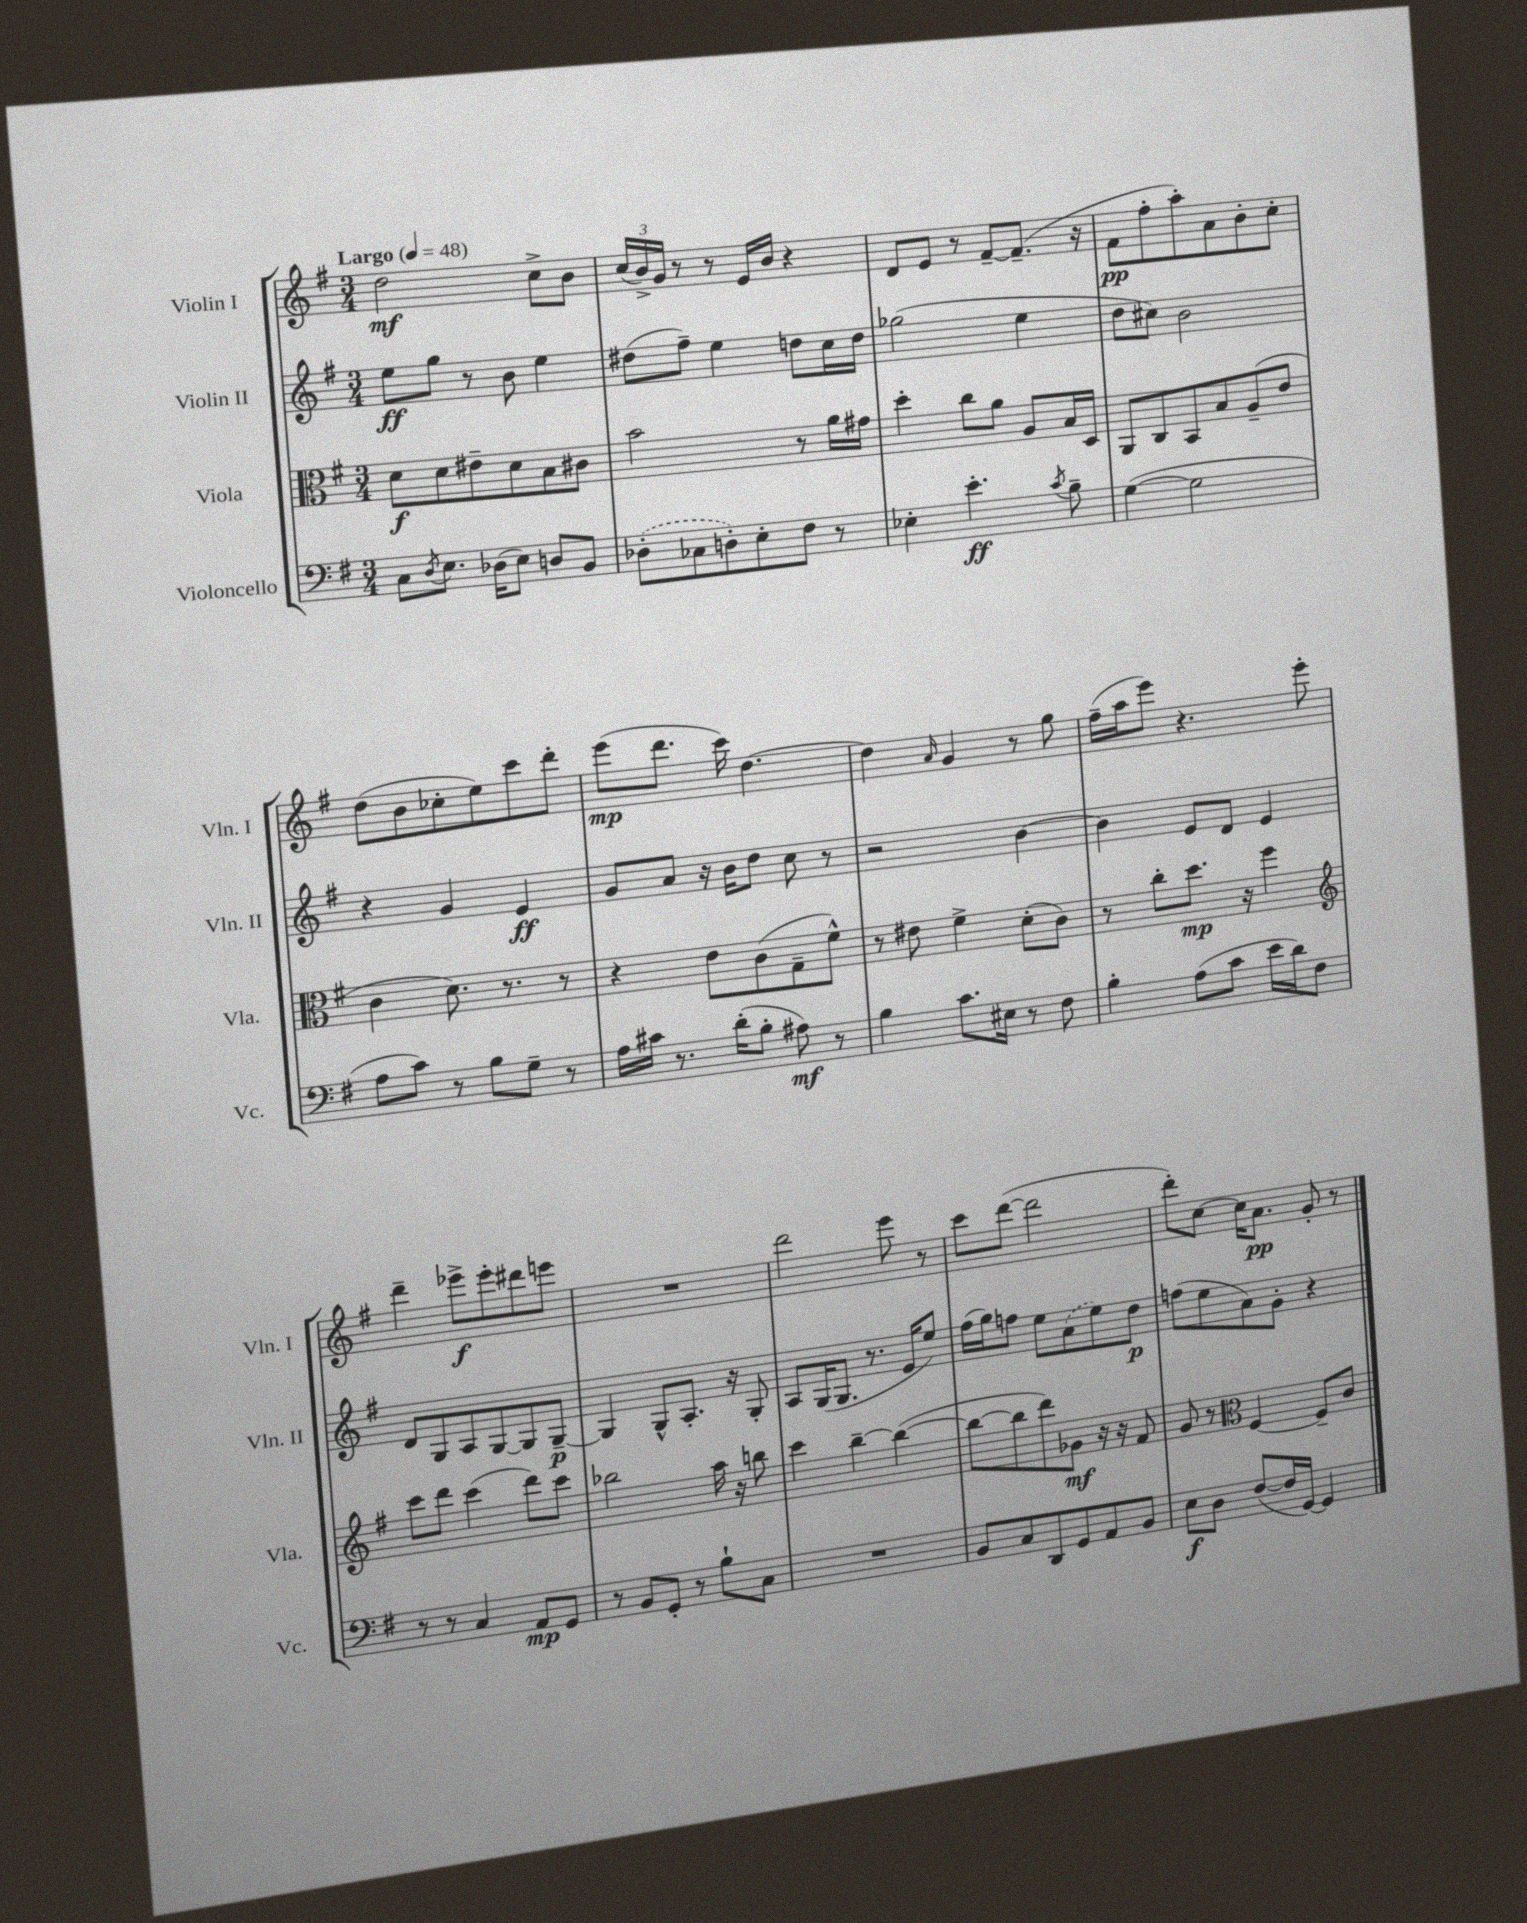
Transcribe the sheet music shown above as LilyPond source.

<<
\new StaffGroup <<
\new Staff = "s0" \with { instrumentName = "Violin I" shortInstrumentName = "Vln. I" } {
    \clef treble \key g \major \numericTimeSignature \time 3/4 \tempo "Largo" 4 = 48
    d''2\mf c''8-> b'8 |
    \tuplet 3/2 { c''16( b'16->) g'16 } r8 r8 e'16 b'16 r4 |
    d'8 e'8 r8 fis'8~-- fis'8.--( r16 |
    fis'8\pp fis''8-. a''8-.) a'8 b'8-. c''8-. |
    d''8( b'8 ces''8-. e''8) c'''8 d'''8-. |
    e'''8\mp( d'''8. c'''16) d''4.~ |
    d''4 \grace { a'16 } g'4 r8 g''8 |
    fis''16--( a''16 e'''8) r4. e'''8-. |
    d'''4-- ees'''8->\f ees'''8-. dis'''8 e'''8 |
    R2. |
    d'''2 e'''8 r8 |
    c'''8 d'''8~( d'''2 |
    d'''8-.) c''8~ c''16 a'8.\pp g'8-. r8 \bar "|." |
}
\new Staff = "s1" \with { instrumentName = "Violin II" shortInstrumentName = "Vln. II" } {
    \clef treble \key g \major \numericTimeSignature \time 3/4
    e''8\ff g''8 r8 b'8 e''4 |
    dis''8( fis''8--) e''4 d''8 c''16 d''16 |
    ges''2( e''4 |
    d''8 cis''8) b'2 |
    r4 g'4 e'4\ff |
    g'8 a'8 r16 b'16 d''8 c''8 r8 |
    r2 b'4~ |
    b'4 e'8 d'8 e'4 |
    d'8 g8 a8 g8~ g8 g8~--\p |
    g4 g8-^ a8.-. r16 g8-. |
    a8 g16( g8. r8. e'16 e''8) |
    fis''16( g''16) f''8 e''8 \once \slurDashed a'8( e''8) d''8\p |
    f''8( e''8 a'8) g'8-. r4 \bar "|." |
}
\new Staff = "s2" \with { instrumentName = "Viola" shortInstrumentName = "Vla." } {
    \clef alto \key g \major \numericTimeSignature \time 3/4
    d'8\f d'8 eis'8-- d'8 b8 cis'8 |
    b'2 r8 a'16 gis'16 |
    d''4-. c''8 a'8 a8 b16 d16 |
    a,8 c8 b,8 b8 a8--( e'8 |
    c'4 d'8.) r8. r8 |
    r4 e'8 c'8( g8-- fis'8-^) |
    r8 eis'8 fis'4-> d'8-.( c'8) |
    r8 c''8-. d''8.\mp r16 fis''4 |
    \clef treble c'''8 d'''8 c'''4( d'''8) c'''8 |
    bes''2 a''16 r16 b''8 |
    c'''4 b''4~-- b''4~( |
    b''8~ b''8 d'''8) ges'8\mf r16 r16 fis'8 |
    g'8 r8 \clef alto fis4~ fis8-- c'8 \bar "|." |
}
\new Staff = "s3" \with { instrumentName = "Violoncello" shortInstrumentName = "Vc." } {
    \clef bass \key g \major \numericTimeSignature \time 3/4
    c8 \acciaccatura { d8 } e8. des16( e8) d8 b,8 |
    \once \slurDashed des8-.( ces8 d8-.) e8-. fis8 r8 |
    ees4-. e'4.-.\ff \acciaccatura { c'8 } b8-- |
    g4~( g2 |
    a8 c'8) r8 b8 g8-- r8 |
    a16 cis'16 r8. d'16-.( b8-. ais8\mf) r8 |
    b4 c'8. eis16 r8 fis8 |
    b4-. a8( c'8 e'16 d'16) fis8 |
    r8 r8 c4 a,8\mp g,8 |
    r8 b,8 g,8-. r8 b8-! c8 |
    R2. |
    b,8 c8 d,8 g,8 a,8 b,8 |
    e8\f d8 fis8~( fis16 g,16~) g,4 \bar "|." |
}
>>
>>
\layout { \context { \Score \remove "Bar_number_engraver" } }
